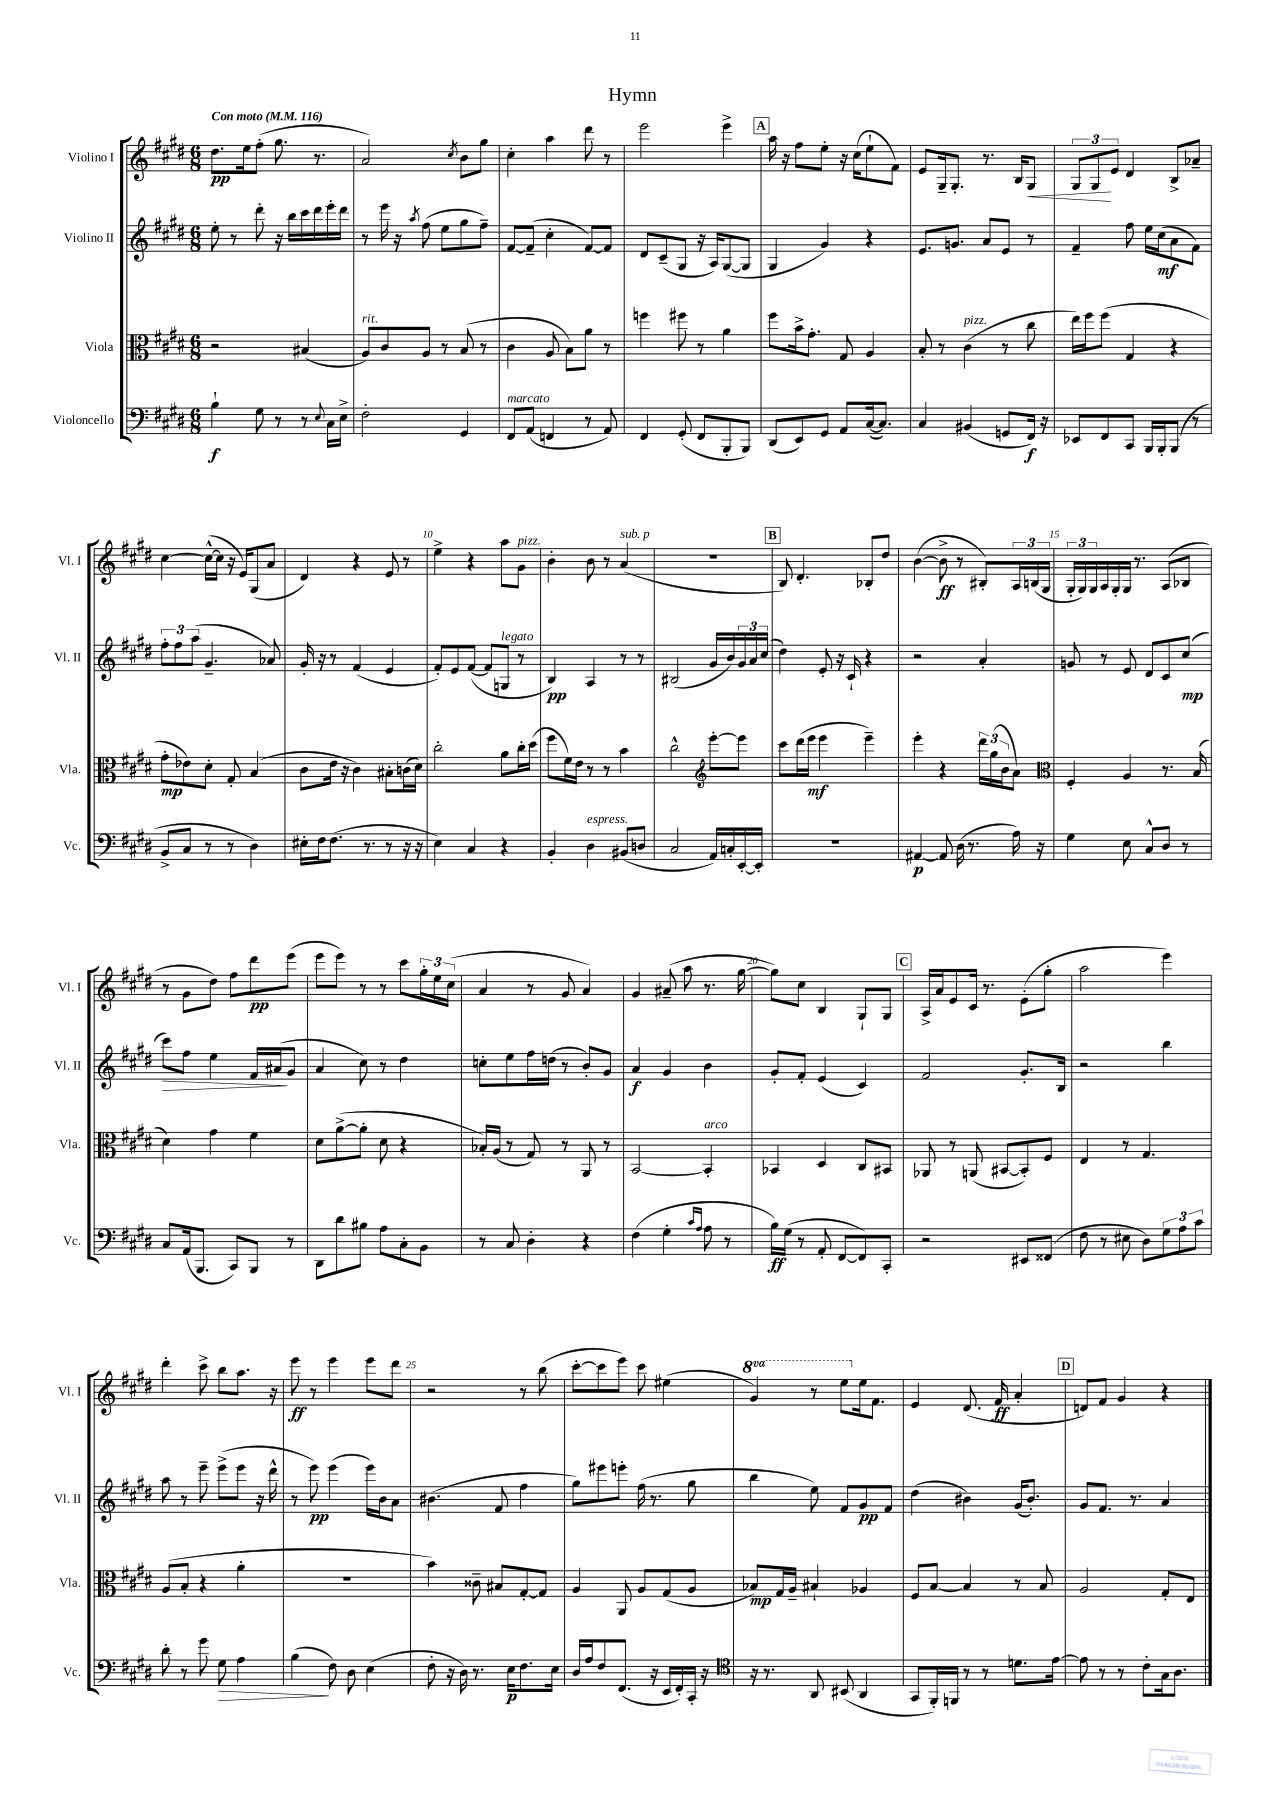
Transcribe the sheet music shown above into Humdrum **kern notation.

**kern	**dynam	**kern	**dynam	**kern	**dynam	**kern	**dynam
*part4	*part4	*part3	*part3	*part2	*part2	*part1	*part1
*staff4	*staff4	*staff3	*staff3	*staff2	*staff2	*staff1	*staff1
*I"Violoncello	*	*I"Viola	*	*I"Violino II	*	*I"Violino I	*
*I'Vc.	*	*I'Vla.	*	*I'Vl. II	*	*I'Vl. I	*
*clefF4	*	*clefC3	*	*clefG2	*	*clefG2	*
*k[f#c#g#d#]	*	*k[f#c#g#d#]	*	*k[f#c#g#d#]	*	*k[f#c#g#d#]	*
*M6/8	*	*M6/8	*	*M6/8	*	*M6/8	*
*MM116	*	*MM116	*	*MM116	*	*MM116	*
=1	=1	=1	=1	=1	=1	=1	=1
!	!	!	!	!	!	!LO:TX:a:B:t=Con moto	!
4B`\	f	2r	.	8ee'\	.	8.dd#\L	pp
.	.	.	.	8r	.	.	.
.	.	.	.	.	.	16ee\k	.
8G#\	.	.	.	8ddd#'\	.	(8ff#'\J	.
8r	.	.	.	16r	.	8.gg#\	.
.	.	.	.	16bb\LL	.	.	.
8r	.	(4B#X/	.	16ccc#\	.	.	.
.	.	.	.	16ddd#\	.	8.r	.
8qqE/	.	.	.	.	.	.	.
16C#\LL	.	.	.	16eee'\	.	.	.
16E^\JJ	.	.	.	16ddd#\JJ	.	.	.
=2	=2	=2	=2	=2	=2	=2	=2
!	!	!LO:TX:a:i:t=rit.	!	!	!	!	!
2F#'\	.	8A/L)	.	8r	.	2a/)	.
.	.	8c#/	.	16eee\	.	.	.
.	.	.	.	16r	.	.	.
.	.	.	.	8qaa/	.	.	.
.	.	8A/J	.	(8ff#\	.	.	.
.	.	8r	.	8ee\L	.	.	.
.	.	.	.	.	.	8qcc#/	.
4GG#/	.	(8B/	.	8gg#\	.	8b\L	.
.	.	8r	.	8ff#~\J)	.	8gg#\J	.
=3	=3	=3	=3	=3	=3	=3	=3
!LO:TX:a:i:t=marcato	!	!	!	!	!	!	!
8FF#/L	.	4c#\	.	[8f#/L	.	4cc#'\	.
(8AA/J	.	.	.	(8f#~/J]	.	.	.
4FFn/	.	8A/	.	4cc#'\	.	4aa\	.
.	.	8B\L)	.	.	.	.	.
8r	.	8a\J	.	[8f#/L)	.	8ddd#\	.
8AA/)	.	8r	.	8f#/J]	.	8r	.
=4	=4	=4	=4	=4	=4	=4	=4
4FF#/	.	4ffn\	.	8d#/L	.	2eee\	.
.	.	.	.	(8c#~/	.	.	.
(8GG#'/	.	8ff#X\	.	8G#/J	.	.	.
8FF#/L	.	8r	.	16r	.	.	.
.	.	.	.	16A/KL)	.	.	.
8BBB'/	.	4a\	.	([8G#/	.	4eee^\	.
8BBB/J)	.	.	.	8G#/J]	.	.	.
!!LO:REH:place=s1:t=A
=5	=5	=5	=5	=5	=5	=5	=5
(8DD#/L	.	8ff#\L	.	4G#/	.	16aa\	.
.	.	.	.	.	.	16r	.
8EE/)	.	16b^\k	.	.	.	8ff#\L	.
.	.	8.g#'\J	.	.	.	.	.
8GG#/J	.	.	.	4g#/)	.	8ee'\J	.
8AA/L	.	8G#/	.	.	.	16r	.
.	.	.	.	.	.	(16cc#\KL	.
([16C#/k	.	4A/	.	4r	.	8ee`\	.
8.C#/J])	.	.	.	.	.	.	.
.	.	.	.	.	.	8f#\J)	.
=6	=6	=6	=6	=6	=6	=6	=6
4C#/	.	8B'/	.	8.e/L	.	8e/L	.
.	.	8r	.	.	.	16G#~/k	.
.	.	.	.	8.gn/J	.	8.G#'/J	.
!	!	!LO:TX:a:i:t=pizz.	!	!	!	!	!
(4BB#X/	.	(4c#\	.	.	.	.	.
.	.	.	.	8a/L	.	8.r	.
8GGn/L	.	8r	.	8e/J	.	.	.
.	.	.	.	.	.	16B/KL	.
!	!	!	!	!	!	!	!LO:HP:b
16FF#/Jk)	f	8cc#\	.	8r	.	8G#/J	<
16r	.	.	.	.	.	.	.
=7	=7	=7	=7	=7	=7	=7	=7
8EE-X/L	.	16ee\LL)	.	4f#~/	.	12G#/L	.
.	.	16ff#\J	.	.	.	.	.
.	.	.	.	.	.	12G#/	.
8FF#/	.	(8ff#\J	.	.	.	.	.
.	.	.	.	.	.	12e/J	[
8CC#/J	.	4G#/	.	8ff#\	.	4d#/	.
16BBB/LL	.	.	.	16ee\LL	.	.	.
16BBB'/J	.	.	.	(16cc#\J	mf	.	.
(8BBB/J	.	4r	.	8a\	.	8B^/L	.
8r	.	.	.	8f#\J)	.	8a-X~/J	.
!!LO:LB:g=z
=8	=8	=8	=8	=8	=8	=8	=8
8BB^/L	.	8g#'\L	mp	12ff#'\L	.	[4cc#\	.
.	.	.	.	12ff#\	.	.	.
8C#/J	.	8e-X\)	.	.	.	.	.
.	.	.	.	(12aa\J	.	.	.
8r	.	8d#'\J	.	4.g#~/	.	(16cc#^^\LL_	.
.	.	.	.	.	.	16cc#\JJ]	.
8r	.	8G#'/	.	.	.	16r	.
.	.	.	.	.	.	16e/KL)	.
4D#\)	.	(4B/	.	.	.	(8G#/	.
.	.	.	.	8a-X/)	.	8a/J	.
=9	=9	=9	=9	=9	=9	=9	=9
16E#X'\LL	.	8c#\L	.	16g#'/	.	4d#/)	.
16F#\J	.	.	.	16r	.	.	.
(8.F#\J	.	16e\Jk	.	8r	.	.	.
.	.	16r	.	.	.	.	.
.	.	4c#\)	.	(4f#/	.	4r	.
8.r	.	.	.	.	.	.	.
8r	.	8B#X'\L	.	4e/	.	8e/	.
16r	.	(16cn\L	.	.	.	8r	.
16r	.	16d#\JJ)	.	.	.	.	.
=10	=10	=10	=10	=10	=10	=10	=10
4E\)	.	2cc#'\	.	8f#'/L)	.	4ee^\	.
.	.	.	.	8e/	.	.	.
4C#/	.	.	.	([8f#/J	.	4r	.
.	.	.	.	8f#/L]	.	.	.
!	!	!	!	!LO:TX:a:i:t=legato	!	!	!
4r	.	8a\L	.	8Gn/J	.	8aa\L	.
!	!	!	!	!	!	!LO:TX:a:i:t=pizz.	!
.	.	16cc#'\L	.	8r	.	8g#\J	.
.	.	(16dd#\JJ	.	.	.	.	.
=11	=11	=11	=11	=11	=11	=11	=11
4BB'/	.	8ff#\L	.	4B/)	pp	4b'\	.
.	.	16f#\L)	.	.	.	.	.
.	.	16e\JJ	.	.	.	.	.
!LO:TX:a:i:t=espress.	!	!	!	!	!	!	!
4D#\	.	8r	.	4A/	.	8b\	.
.	.	8r	.	.	.	8r	.
!	!	!	!	!	!	!LO:TX:a:i:t=sub. p	!
(8BB#X/L	.	4b\	.	8r	.	(4a/	.
8Dn/J	.	.	.	8r	.	.	.
=12	=12	=12	=12	=12	=12	=12	=12
2C#/	.	2cc#^^\	.	(2B#X/	.	2.r	.
*	*	*clefG2	*	*	*	*	*
16AA/LL)	.	[8eee'\L	.	16g#/LL	.	.	.
16Cn'/	.	.	.	16b/)	.	.	.
[16EE'/	.	8eee\J]	.	24g#/	.	.	.
.	.	.	.	24a/	.	.	.
16EE'/JJ]	.	.	.	.	.	.	.
.	.	.	.	(24cc#/JJ	.	.	.
!!LO:REH:place=s1:t=B
=13	=13	=13	=13	=13	=13	=13	=13
2.r	.	8ccc#\L	.	4dd#\)	.	8B/)	.
.	.	(16ddd#\L	.	.	.	4.d#'/	.
.	.	16eee\JJ	mf	.	.	.	.
.	.	4eee\	.	8e'/	.	.	.
.	.	.	.	16r	.	.	.
.	.	.	.	16c#`/	.	.	.
.	.	4eee~\)	.	4r	.	8B-X'/L	.
.	.	.	.	.	.	8dd#/J	.
=14	=14	=14	=14	=14	=14	=14	=14
[4AA#X/	p	4eee'\	.	2r	.	([4b\	.
8AA#/]	.	4r	.	.	.	8b^\]	ff
(16D#\	.	.	.	.	.	8r	.
8.r	.	.	.	.	.	.	.
.	.	24ddd#\LL	.	4a'/	.	8B#X'/L)	.
.	.	(24gg#\	.	.	.	.	.
.	.	24b\J	.	.	.	.	.
16A\)	.	8a\J)	.	.	.	24A/L	.
.	.	.	.	.	.	(24Bn/	.
16r	.	.	.	.	.	.	.
.	.	.	.	.	.	24G#/JJ	.
=15	=15	=15	=15	=15	=15	=15	=15
*	*	*clefC3	*	*	*	*	*
4G#\	.	4F#'/	.	8gn/	.	24G#'/LL	.
.	.	.	.	.	.	24G#/)	.
.	.	.	.	.	.	24G#/	.
.	.	.	.	8r	.	16A/	.
.	.	.	.	.	.	16G#'/	.
8E\	.	4A/	.	8e/	.	16G#/JJ	.
.	.	.	.	.	.	8.r	.
8C#^^/L	.	.	.	8d#/L	.	.	.
8D#/J	.	8.r	.	8c#/	.	(8A/L	.
8r	.	.	.	(8cc#/J	mp	8B-X/J	.
.	.	(16B/	.	.	.	.	.
!!LO:LB:g=z
=16	=16	=16	=16	=16	=16	=16	=16
!	!	!	!	!	!LO:HP:b	!	!
8C#/L	.	4d#\)	.	8ccc#\L)	>	8r	.
(16AA/k	.	.	.	8ff#\J	.	8g#\L	.
8.BBB/J	.	.	.	.	.	.	.
.	.	4g#\	.	4ee\	.	8dd#\J)	.
8CC#/L)	.	.	.	.	.	8ff#\L	.
8BBB/J	.	4f#\	.	16f#/LL	.	8ddd#\	pp
.	.	.	.	(16a#X/J	.	.	.
8r	.	.	.	8g#/J	]	(8eee\J	.
=17	=17	=17	=17	=17	=17	=17	=17
8DD#\L	.	8d#\L	.	4a/	.	8eee\L	.
8d#\	.	([8a^\	.	.	.	8eee\J)	.
8B#X\J	.	8a'\J]	.	8cc#\)	.	8r	.
8A\L	.	8d#\	.	8r	.	8r	.
8C#'\	.	4r	.	4dd#\	.	8ccc#\L	.
8BB\J	.	.	.	.	.	24gg#'\L	.
.	.	.	.	.	.	24ee\	.
.	.	.	.	.	.	(24cc#\JJ	.
=18	=18	=18	=18	=18	=18	=18	=18
8r	.	16B-X'/LL)	.	8ccn'\L	.	4a/	.
.	.	(16A/JJ	.	.	.	.	.
8C#/	.	8r	.	8ee\	.	.	.
4D#'\	.	8G#/)	.	16ff#\L	.	8r	.
.	.	.	.	(16ddn\JJ	.	.	.
.	.	8r	.	8r	.	8g#/	.
4r	.	8AA/	.	8b'/L)	.	4a/)	.
.	.	8r	.	8g#/J	.	.	.
=19	=19	=19	=19	=19	=19	=19	=19
(4F#\	.	[2BB/	.	4a/	f	4g#/	.
4G#'\	.	.	.	4g#/	.	(8a#X~/	.
.	.	.	.	.	.	8aa\	.
16qqc#/LL	.	.	.	.	.	.	.
16qqA/JJ	.	.	.	.	.	.	.
!	!	!LO:TX:a:i:t=arco	!	!	!	!	!
8A\	.	4BB'/]	.	4b\	.	8.r	.
8r	.	.	.	.	.	.	.
.	.	.	.	.	.	[16gg#\	.
=20	=20	=20	=20	=20	=20	=20	=20
16B\LL)	ff	4BB-X/	.	8g#'/L	.	8gg#\L])	.
(16G#\JJ	.	.	.	.	.	.	.
8r	.	.	.	8f#'/J	.	8cc#\J	.
8AA'/	.	4D#/	.	(4e/	.	4B/	.
[8FF#/L	.	.	.	.	.	.	.
8FF#/])	.	8C#/L	.	4c#/)	.	8G#`/L	.
8CC#'/J	.	8BB#X/J	.	.	.	8G#/J	.
!!LO:REH:place=s1:t=C
=21	=21	=21	=21	=21	=21	=21	=21
2r	.	8AA-X/	.	2f#/	.	16A^/LL	.
.	.	.	.	.	.	16a/J	.
.	.	8r	.	.	.	8e/	.
.	.	(8AAn/	.	.	.	16c#/Jk	.
.	.	.	.	.	.	8.r	.
.	.	[8BB#X/L	.	.	.	.	.
8EE#X/L	.	8BB#'/])	.	8.g#'/L	.	(8e'\L	.
(8FF##X/J	.	8F#/J	.	.	.	8gg#'\J	.
.	.	.	.	16B/Jk	.	.	.
=22	=22	=22	=22	=22	=22	=22	=22
8F#\	.	4E/	.	2r	.	2aa\	.
8r	.	.	.	.	.	.	.
8E#X\	.	8r	.	.	.	.	.
8D#\L)	.	4.G#/	.	.	.	.	.
12G#\	.	.	.	4bb\	.	4eee\)	.
12A\	.	.	.	.	.	.	.
12c#\J	.	.	.	.	.	.	.
!!LO:LB:g=z
=23	=23	=23	=23	=23	=23	=23	=23
8d#'\	.	(8A/L	.	8aa\	.	4ddd#'\	.
8r	.	8B'/J	.	8r	.	.	.
8g#\	.	4r	.	8eee~\	.	8ccc#^\	.
!	!LO:HP:b	!	!	!	!	!	!
8G#\	>	.	.	(8eee^\L	.	8bb\L	.
4A\	.	4a'\	.	8eee\J	.	8.aa\J	.
.	.	.	.	16r	.	.	.
.	.	.	.	16ddd#^^\	.	16r	.
=24	=24	=24	=24	=24	=24	=24	=24
(4B\	.	2.r	.	8r	.	8eee\	ff
.	.	.	.	8eee\)	pp	8r	.
8F#\)	]	.	.	(4eee\	.	4eee\	.
8D#\	.	.	.	.	.	.	.
(4E\	.	.	.	16eee\LL)	.	8eee\L	.
.	.	.	.	16b\J	.	.	.
.	.	.	.	8a\J	.	8ddd#\J	.
=25	=25	=25	=25	=25	=25	=25	=25
8F#'\	.	4b\)	.	(4.b#X\	.	2r	.
16r	.	.	.	.	.	.	.
16D#\)	.	.	.	.	.	.	.
8.r	.	8c##X~\	.	.	.	.	.
.	.	8B#X/L	.	8f#/	.	.	.
16E\KL	p	.	.	.	.	.	.
8.F#\	.	[8G#'/	.	4ff#\	.	8r	.
.	.	8G#/J]	.	.	.	(8bb\	.
16E\Jk	.	.	.	.	.	.	.
=26	=26	=26	=26	=26	=26	=26	=26
16D#/LL	.	4A/	.	8gg#\L)	.	[8ccc#'\L	.
16A/J	.	.	.	.	.	.	.
8F#/	.	.	.	8eee#X\	.	8ccc#\]	.
(8.FF#/J	.	8AA/	.	8eeen'\J	.	8eee\J)	.
.	.	8A/L	.	(16ff#\	.	8ccc#\	.
16r	.	.	.	8.r	.	.	.
16EE/LL	.	(8G#/	.	.	.	(4ee#X\	.
16FF#'/)	.	.	.	.	.	.	.
16CC#'/JJ	.	8A/J	.	8gg#\	.	.	.
16r	.	.	.	.	.	.	.
=27	=27	=27	=27	=27	=27	=27	=27
*clefC4	*	*	*	*	*	*	*
*	*	*	*	*	*	*8va	*
16r	.	8B-X/L)	mp	4bb\	.	4gg#/)	.
8.r	.	.	.	.	.	.	.
.	.	16G#/L	.	.	.	.	.
.	.	16A~/JJ	.	.	.	.	.
8AA/	.	4B#X`/	.	8ee\)	.	8r	.
(8BB#X/	.	.	.	8f#/L	.	8eee\L	.
*	*	*	*	*	*	*X8va	*
4AA/	.	4A-X/	.	8g#/	pp	16ee\k	.
.	.	.	.	.	.	8.f#\J	.
.	.	.	.	8f#/J	.	.	.
=28	=28	=28	=28	=28	=28	=28	=28
8GG#/L	.	8F#/L	.	(4dd#\	.	4e/	.
16FF#'/L)	.	[8B/J	.	.	.	.	.
16FFn/JJ	.	.	.	.	.	.	.
8r	.	4B/]	.	4b#X\)	.	(8.d#/	.
8r	.	.	.	.	.	.	.
.	.	.	.	.	.	16f#/	ff
8.dn\L	.	8r	.	(16g#/KL	.	4a'/	.
.	.	.	.	8.b#'/J)	.	.	.
.	.	8B/	.	.	.	.	.
[16e\Jk	.	.	.	.	.	.	.
!!LO:REH:place=s1:t=D
=29	=29	=29	=29	=29	=29	=29	=29
8e\]	.	2A/	.	8g#/L	.	8dn/L)	.
8r	.	.	.	8.f#/J	.	8f#/J	.
8r	.	.	.	.	.	4g#/	.
.	.	.	.	8.r	.	.	.
8c#'\L	.	.	.	.	.	.	.
16G#\k	.	8G#'/L	.	4a/	.	4r	.
8.A\J	.	.	.	.	.	.	.
.	.	8E/J	.	.	.	.	.
==	==	==	==	==	==	==	==
*-	*-	*-	*-	*-	*-	*-	*-
